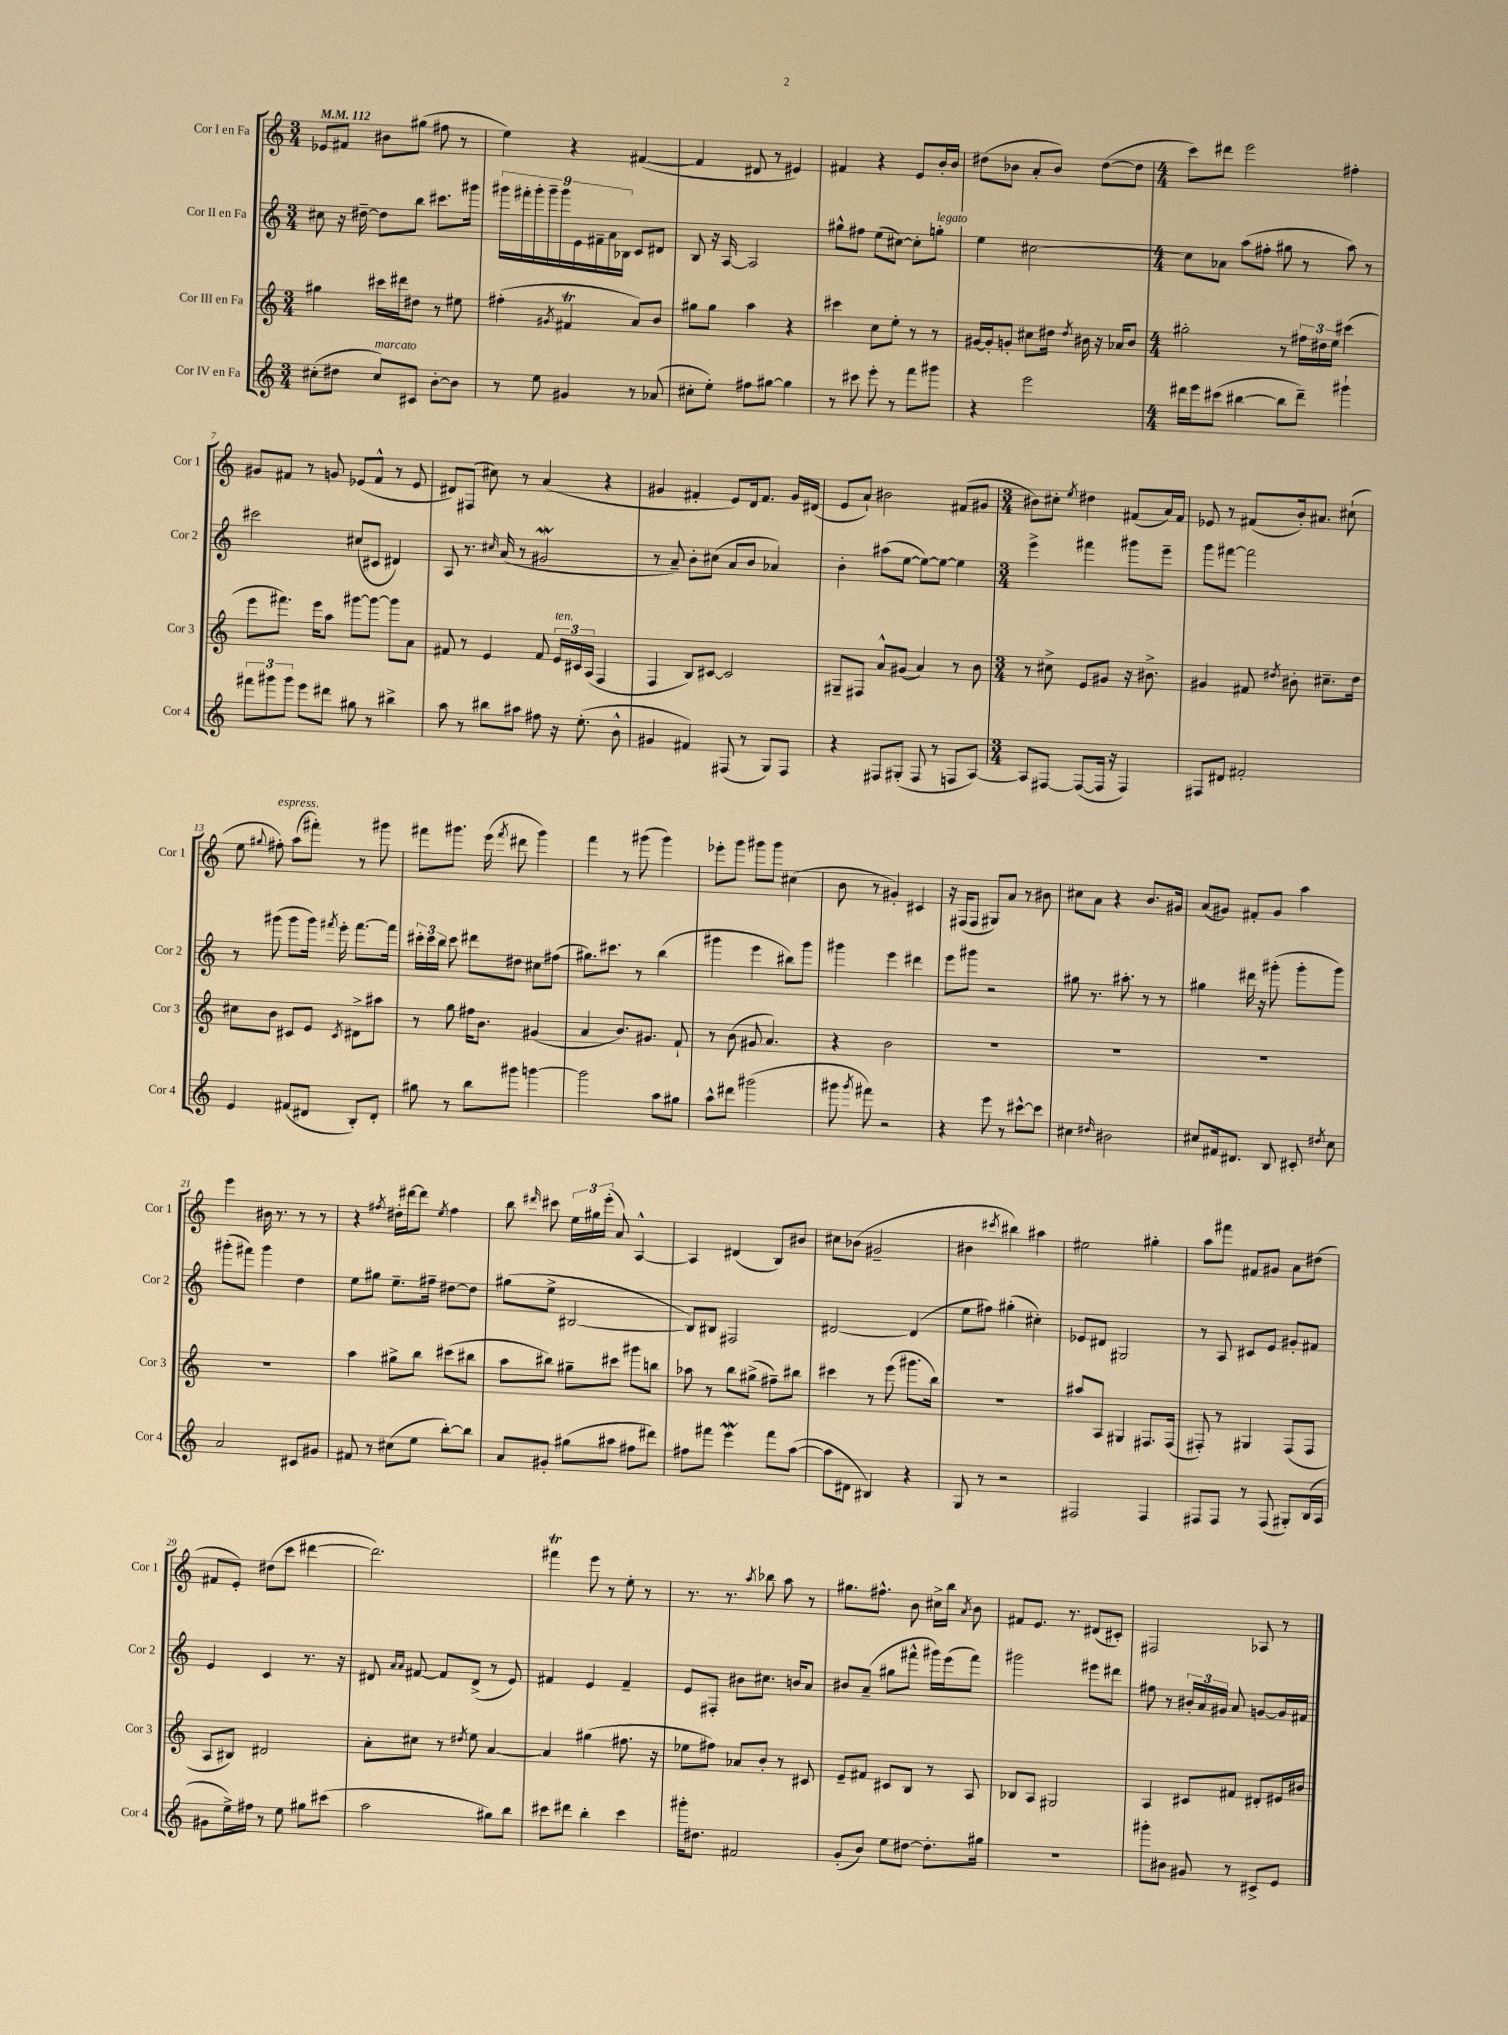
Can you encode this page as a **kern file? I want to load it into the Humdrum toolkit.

**kern	**kern	**kern	**kern
*staff4	*staff3	*staff2	*staff1
*clefG2	*clefG2	*clefG2	*clefG2
*k[]	*k[]	*k[]	*k[]
*M3/4	*M3/4	*M3/4	*M3/4
*MM112	*MM112	*MM112	*MM112
(8cc#'	4gg#	8cc#	8e-
8dd#	.	16r	8f#
.	.	[16dd#~	.
8cc#)	16ccc#	8dd#]	8b#
.	16ddd#	.	.
8c#	8dd#	8bb	(8gg#
[8b'	8r	8.ccc#	8ff#
8b]	8ee#	.	8r
.	.	16ggg#	.
=	=	=	=
8r	(4ff#'	18ggg#	4ee)
.	.	18fff#'	.
.	.	18ggg#'	.
8ee	.	.	.
.	.	18ggg#~	.
.	.	18ggg#	.
.	8qg#	.	.
4g#	4f#	.	4r
.	.	18e	.
.	.	18f#~	.
.	.	18a	.
.	.	18B-	.
8r	8a)	8c	([4f#
(8a-	8b	8d#	.
=	=	=	=
8cc#'	8gg#	8B	4f#]
8ee')	8gg#	16r	.
.	.	[16A	.
8ff#	4aa	2A]	8d#
[8gg#	.	.	8r
4gg#]	4r	.	4e#)
=	=	=	=
8r	4ccc#	8gg#^^	4f#
8ccc#	.	8ff#	.
8eee'	8cc	(8ee	4r
8r	8ee'	[8cc#)	.
8fff	8r	8cc#']	8e
8ggg#	8r	8gg'	16b'
.	.	.	16b
=	=	=	=
4r	[16g#	4ee	(8dd#
.	16g#']	.	.
.	8g'	.	8b-
2eee	8cc#	[2cc#	8a'
.	16dd#	.	8b-)
.	8qdd#	.	.
.	16b#	.	.
.	16r	.	([8dd#
.	16a-	.	.
.	8b#	.	8dd#]
=	=	=	=
*M4/4	*M4/4	*M4/4	*M4/4
16ddd#	2gg#'	8cc#]	8ccc)
16eee	.	.	.
(8ccc#	.	8a-	8ddd#
[4bb#	.	(8aa	2eee
.	.	8ff#'	.
8bb#]	8r	8gg#	.
8ddd#~)	24ff#	8r	.
.	24dd#	.	.
.	24ee	.	.
4ggg#`	(4ccc#	8aa)	4ff#'
.	.	8r	.
=	=	=	=
12fff#	8eee	2ccc#	8g#
12ggg#	.	.	.
.	8.fff#)	.	8f#
12ggg#	.	.	.
8eee	.	.	8r
.	16eee	.	.
8ddd#	8aa	.	8g
8gg#	[8ggg#	(8cc#	(8e-
8r	8ggg#_	8c#	8f#^^
4bb#^	8ggg#]	4d#)	8r
.	8a	.	8e-
=	=	=	=
8aa	8f#	8A	8d#)
8r	8r	8.r	(8F#
8bb#	4e	.	8cc#)
.	.	16qqcc#	.
.	.	(16a	.
8aa#	.	8r	8r
8ff#	8f#	2g#	(4a
16r	24e	.	.
.	24c#	.	.
(8.ee'	.	.	.
.	(24A	.	.
.	4F	.	4r
8b^^	.	.	.
=	=	=	=
4g#	4F	8r	4g#
.	.	8a~)	.
4f#)	8B)	8b'	4f#'
.	[8c#	(8cc#	.
(8F#	2c#]	8a	8e)
8r	.	8b	16d
.	.	.	8.f#
8G)	.	4a-)	.
8F#	.	.	16g#
.	.	.	(16d#
=	=	=	=
4r	8G#~	4b'	8e
.	8F#	.	8a`)
8F#	8a^^	(8aa#	2b#
(8G#'	(8g#	[8ee	.
8F#	4a)	8ee_)	.
8r	.	8ee_	.
8F	8r	4ee]	(8f#
[8A)	8b	.	8g#
=	=	=	=
*M3/4	*M3/4	*M3/4	*M3/4
8A]	8r	4eee^	8b#)
[8F#	8cc#^	.	8cc#'
.	.	.	8qee
(8F#_	8e	4fff#	4dd#
16F#]	8g#	.	.
16r	.	.	.
4F#)	16r	8ggg#	(8f#
.	8.b#^	.	.
.	.	8eee~	16a)
.	.	.	16f#
=	=	=	=
8F#	4g#	8ggg	8e-
8d#	.	[8fff#	8r
2f#'	8f#	2fff#]	(8f#
.	8qdd#	.	.
.	8b#'	.	16b')
.	.	.	8.a#
.	8.cc#~	.	.
.	.	.	(8cc#`
.	16dd#	.	.
=	=	=	=
4e	8cc#	8r	8ee
.	.	.	8qqgg#
.	8b	(8ggg#	8ff#')
(8f#	8c#	8ggg#	(8aa
8d#	8e	16ggg#)	8fff#')
.	.	8qfff#	.
.	.	16eee'	.
.	8qc#	.	.
8B')	8d#^	[8.fff#	8r
8d#'	8aa#	.	8ggg#
.	.	16fff#]	.
=	=	=	=
8gg#	8r	24ccc#'	8fff#
.	.	24ccc#	.
.	.	24bb	.
8r	8gg	8ccc#	8.ggg#
8bb	16ff#	8ddd#	.
.	8.b	.	(16eee
.	.	.	8qfff#
8ggg#	.	8dd#	8ddd#
[4ggg	(4g#	8cc#	4ggg#)
.	.	(8ff#	.
=	=	=	=
2ggg]	4a	8.gg#)	4fff
.	.	8.ccc#	.
.	8.b)	.	8r
.	.	8r	(8ggg#
.	8.g#	.	.
8aa	.	(4bb	4ggg#)
8gg#	8f`	.	.
=	=	=	=
8aa^^	8r	4ggg#	8eee-'
8ddd#	(8b	.	8ggg
(2ggg#	8g#	4eee	8ggg#
.	4.a)	.	8ggg#
.	.	8bb#)	(4cc#
.	.	8ggg#	.
=	=	=	=
8ggg#	4r	4ggg#	8b
8qggg#	.	.	.
8fff#)	.	.	8r
2r	2b	4eee	4g#')
.	.	4ddd#	4c#
=	=	=	=
4r	2.r	8eee	16r
.	.	.	(16F#
.	.	8ggg#	8F#
8eee	.	2r	8G#)
8r	.	.	8a
[8ccc#^^	.	.	8r
8ccc#]	.	.	8b#
=	=	=	=
4cc#	2.r	8gg#	8cc#
.	.	8.r	8a
16qqdd#	.	.	.
2b#	.	.	4r
.	.	8.aa#'	.
.	.	8r	8.b
.	.	8r	.
.	.	.	16g#
=	=	=	=
8cc#	2.r	4gg#	(8a
16f#	.	.	8g#)
8.d#	.	.	.
.	.	16ddd#	8f#'
.	.	16r	.
8B	.	(8ggg#'	8g#
8c#'	.	8ggg#'	4aa
8qdd#	.	.	.
8cc#	.	8ggg#)	.
=	=	=	=
2a	2.r	(8ggg#'	4eee
.	.	8fff#)	.
.	.	4ggg#	16b#
.	.	.	8.r
8c#	.	4dd	8r
8g#	.	.	8r
=	=	=	=
8f#	4aa	8ee	4r
8r	.	8gg#	.
.	.	.	8qff#
(8cc#	8gg#^	8.ee~	16dd#'
.	.	.	[16ddd#
8ee	8bb	.	8ddd#]
.	.	16ff#~	.
.	.	.	8qee
[8bb')	(8ccc#	[8dd#	4ff#
8bb]	8bb#	8dd#]	.
=	=	=	=
8a	8aa	(8gg#	8bb
.	.	.	16qqddd#
8g#'	8bb#)	8ee^	8ccc#
(8gg#	8gg#~	[2B#	24ee
.	.	.	24gg#
.	.	.	(24eee'
8aa#	8ccc#	.	8a)
8ff#	8ggg#	.	[4A^^
8ddd#)	8bb	.	.
=	=	=	=
8ff#	8aa-	8B#])	4A]
8fff#	8r	8B#	.
4eee	8bb	2F#	(4d#
.	(8gg#^	.	.
8fff#	8ff#~)	.	8B)
([8aa	8bb#	.	8b#
=	=	=	=
8aa]	4ccc#	[2d#	8cc#
8d#	.	.	(8b-
4B#)	8r	.	2g#~
.	(8eee	.	.
4r	8.ggg#	(4d#]	.
.	16bb)	.	.
=	=	=	=
8G	2.r	8ee	4b#
8r	.	8ff#)	.
.	.	.	8qccc#
2r	.	(4gg#'	4bb#)
.	.	4cc#')	4aa#
=	=	=	=
2F#	8aa#	8e-	2ee#
.	8A	8d#	.
.	4G#	2G#	.
4F#	8.F#	.	4gg#'
.	(16F#	.	.
=	=	=	=
8F#	8F#')	8r	8aa
8F#	8r	8A	8fff#
8r	4G#	8c#	8f#
(8F#	.	8e	8g#
8G#')	(8F#	8g#'	8a
(16B	8F#	8f#	(8dd#
16A	.	.	.
=	=	=	=
8g#	8A	4e	8f#
16ee^)	8B#)	.	8e')
16ff#	.	.	.
8r	2d#	4c	(8dd#
8ee	.	.	8ccc
8gg#	.	8.r	[4ddd#
(8ccc#	.	.	.
.	.	16r	.
=	=	=	=
2aa	8a'	8d#	2.ddd#])
.	.	16qqa	.
.	.	16qqa	.
.	8cc#	[8f#	.
.	8r	8f#]	.
.	8qdd#	.	.
.	8ee	(8d#^	.
8gg#)	[4a	8r	.
8bb	.	8e)	.
=	=	=	=
8ccc#	4a]	4f#	4fff#
8ddd#	.	.	.
4bb'	(4gg#	4e	8eee
.	.	.	8r
4ccc#	8.ff#	4f#~	8ee'
.	.	.	8r
.	16r	.	.
=	=	=	=
16ggg#'	8ee-	8e	8.r
8.dd#	.	.	.
.	8ff#)	8F#'	.
.	.	.	8.r
2f#	8a-	8b#	.
.	.	.	8qaa
.	8b'	8.cc#	8bb-
.	8r	.	8aa
.	.	16b	.
.	8c#	8a	8r
=	=	=	=
(8g'	8e~	8b#	8.gg#
8b)	8f#	(8a~	.
.	.	.	8.ff#^^
8ee	8c#	8gg#	.
[8dd#	8B	8fff#^^	8b
8.dd#']	8r	16ggg#)	16cc#^
.	.	(16eee	16bb
.	.	.	8qa
.	8A	8fff#)	8b
16gg#	.	.	.
=	=	=	=
2.r	8B-	2ggg#	8f#
.	8A	.	8.e
.	2G#	.	.
.	.	.	8.r
.	.	8eee#	(8d#
.	.	8ddd#	8c#')
=	=	=	=
8ggg#'	4A	8ff#	2F#
8b#	.	8r	.
8g#	8c#	24b#'	.
.	.	24a	.
.	.	24g#	.
8r	8f#	8a	.
8c#^	8d#'	[8g	8A-
8e	16e#	16g]	8r
.	16b#	16f#	.
==	==	==	==
*-	*-	*-	*-
